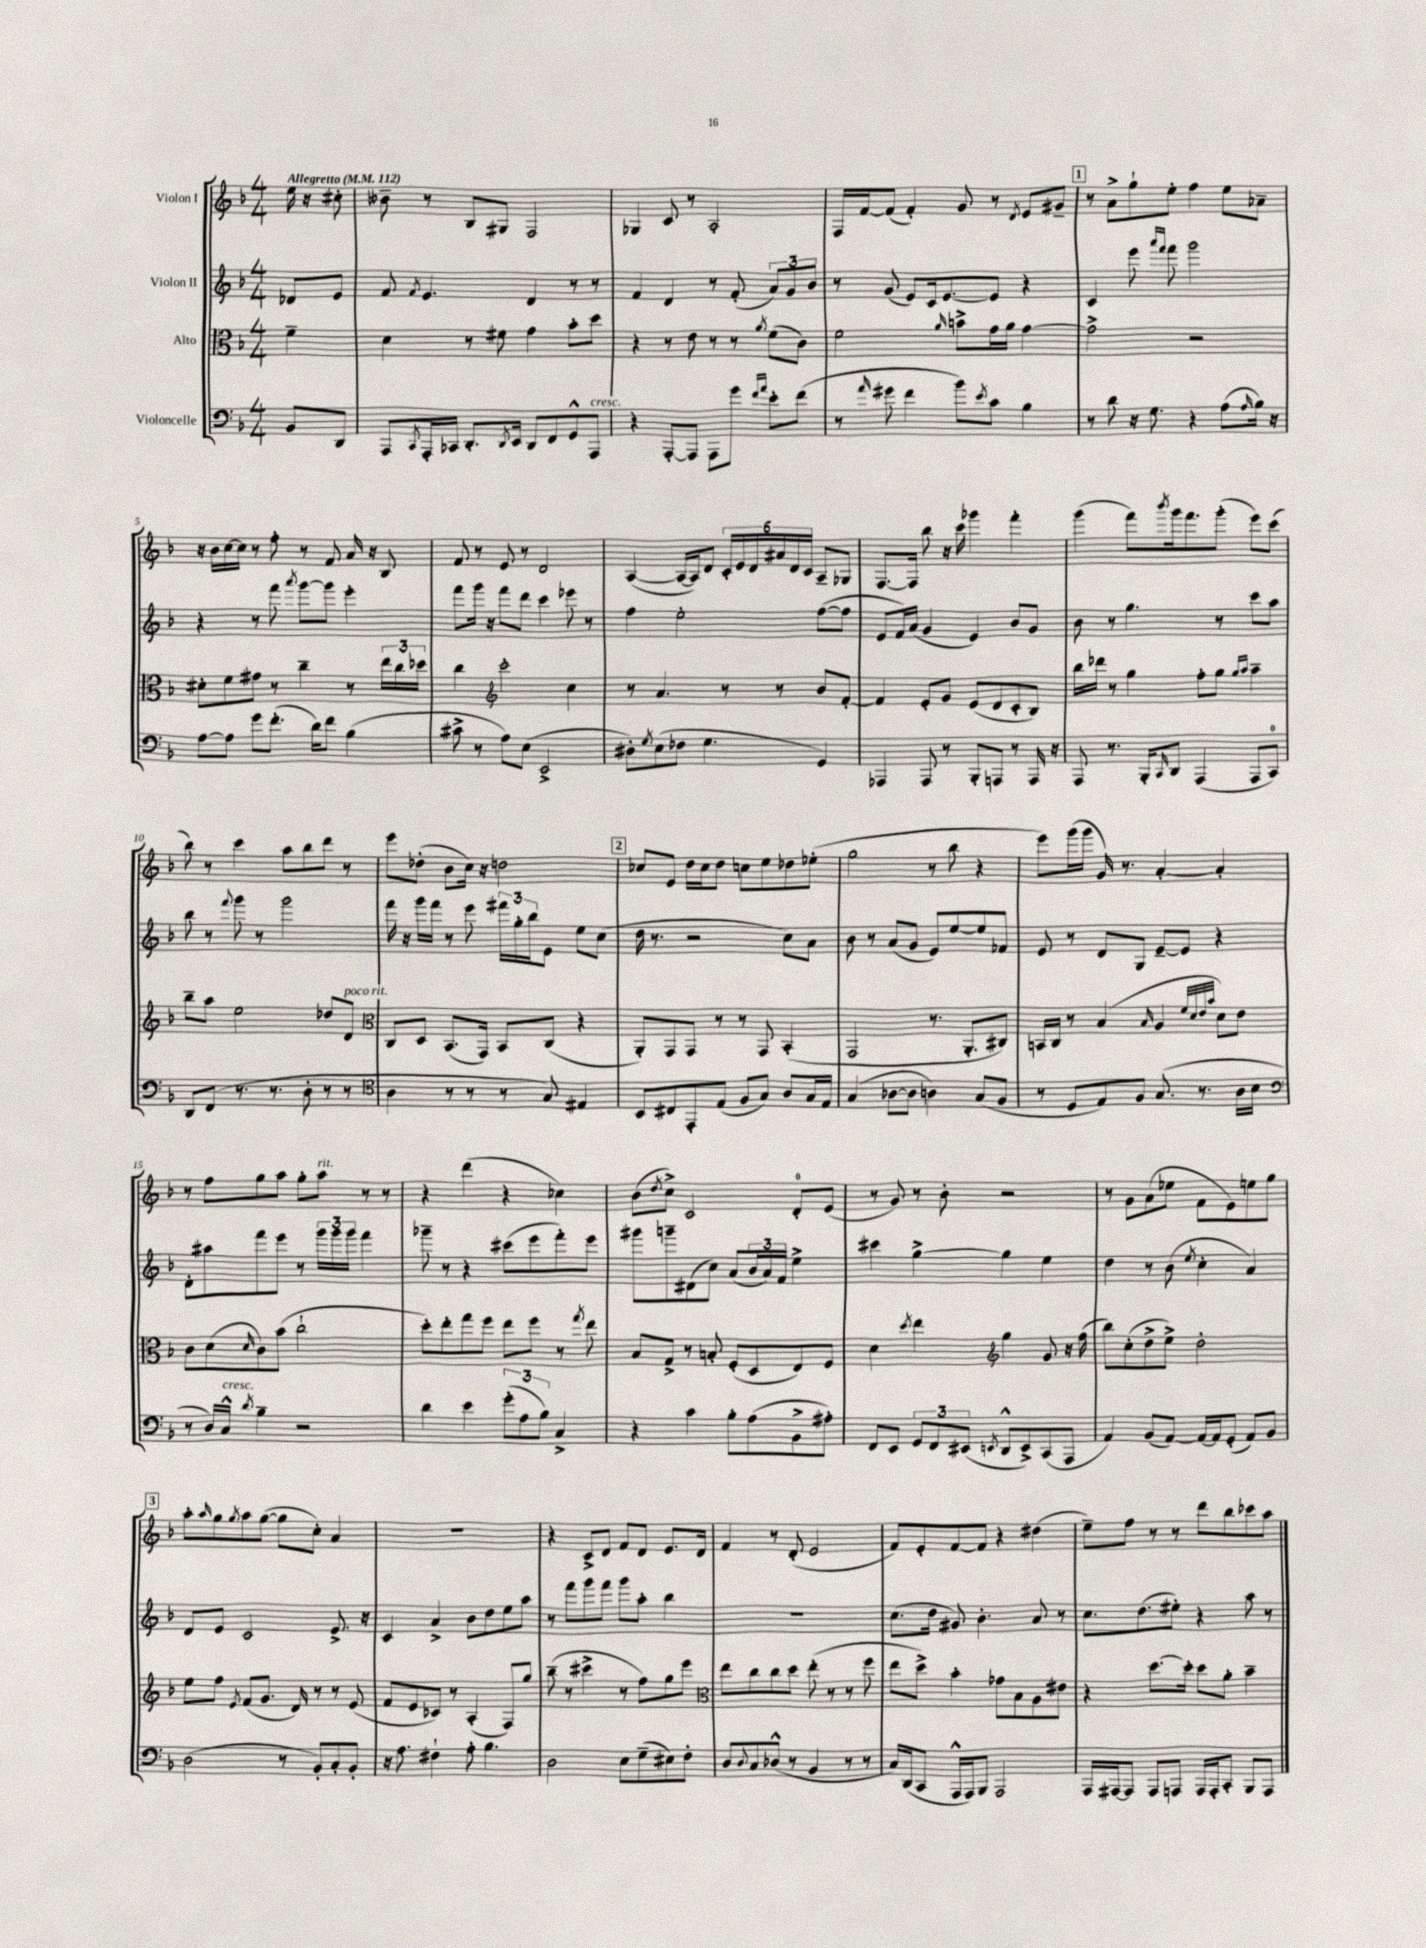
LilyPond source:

<<
\new StaffGroup <<
\new Staff = "s0" \with { instrumentName = "Violon I" } {
    \clef treble \key f \major \numericTimeSignature \time 4/4 \partial 4 \tempo "Allegretto" 4 = 112
    e''16 r16 cis''8-. |
    beses'8-- r8 bes8 gis8 f2 |
    ges4 c'8 r8 a2-. |
    f16 f'16~ f'8( f'4-.) g'8 r8 \acciaccatura { d'8 } e'8 gis'8-- |
    \mark \markup { \box "1" } r8 a'8-> g''8-! e''8-. f''4 e''8 aes'8-- |
    r16 bes'16 c''16~ c''16 r8 f''8-. r8 f'8 a'16 r16 bes8 |
    f'8 r8 e'8 r8 d'2 |
    a4~( a16~ a16) d'8 \tuplet 6/4 { c'16-. e'16 d'16 ais'16 d'16 c'16 } a8-- ges8 |
    f8.~ f16 bes''8 r16 c'''16 ges'''4 f'''4-. |
    g'''4( f'''8) \acciaccatura { bes'''8 } g'''16 f'''8. g'''8-.( e'''8) c'''8( |
    bes''8) r8 c'''4 a''8 bes''8 d'''8 r8 |
    e'''8 des''8-.( bes'8 c''16) r16 d''2 |
    \mark \markup { \box "2" } ces''8 e'8 d''16 ces''16 d''8 c''8 e''8 des''8 ees''8-.( |
    g''2 r8 bes''8 r4 |
    e'''8) g'''16( g'''16 g'16) r8. a'4~-. a'4-. |
    r8 f''8 g''8 a''8 g''8-. a''8^\markup { \italic "rit." } r8 r8 |
    r4 d'''4( r4 ces''4) |
    bes'8( \acciaccatura { d''8 } c''8->) c'2 d'8-0-. e'8( |
    r8 g'8) r8 bes'8-. r2 |
    r8 g'8 a'8( ees''8 f'8 e'8) e''8 g''8 |
    \mark \markup { \box "3" } a''8-. \grace { a''16 } g''8 \acciaccatura { g''8 } a''8 g''8~( g''8 c''8-.) a'4 |
    R1 |
    r4 c'8-> d'8 f'8 d'8 e'8. d'16 |
    f'4 r8 d'8-.( e'2 |
    f'8) e'8-. f'8~ f'8 r4 dis''4( |
    e''8--) f''8 r8 r8 d'''8 bes''8 ces'''8 a''8 \bar "|." |
}
\new Staff = "s1" \with { instrumentName = "Violon II" } {
    \clef treble \key f \major \numericTimeSignature \time 4/4 \partial 4
    des'8 e'8 |
    f'8 \acciaccatura { f'8 } e'4. d'4 r8 r8 |
    f'4 d'4 r8 f'8-.( \tuplet 3/2 { a'8) g'8 bes'8 } |
    r8 g'8( e'8) c'16 e'8.~ e'8 r4 |
    \mark \markup { \box "1" } c'4 e'''8 \grace { a'''16 f'''16 } f'''8 g'''2 |
    r4 r8 f'''8 \acciaccatura { a'''8 } g'''8~ g'''8 e'''4-. |
    f'''8 g'''16 r16 f'''8 d'''8 c'''4 ees'''8 r8 |
    f''4 e''2-. f''8~( f''8 |
    e'8 f'16) a'16( g'4 e'4) bes'8 g'8 |
    bes'8 r8 g''4. r8 c'''8 a''8 |
    bes''8 r8 \appoggiatura { f'''8 } g'''8 r8 g'''2 |
    f'''16 r16 g'''16 f'''16 r8 e'''8 \tuplet 3/2 { fis'''16 g''16-. bes''16 } e'8 e''8 c''8( |
    \mark \markup { \box "2" } d''16 r8. r2 c''8) a'8 |
    bes'8 r8 a'8( g'8 e'8) e''8~ e''8 fes'8 |
    e'8 r8 d'8 g8 e'8~-- e'8 r4 |
    d'8-. ais''8 f'''8 e'''8 r8 \tuplet 3/2 { g'''16 g'''16 g'''16 } f'''4 |
    ges'''8-- r8 r4 cis'''8( e'''8 f'''8-.) e'''8 |
    gis'''8 g'''8-- dis'8( c''8) a'8( \tuplet 3/2 { bes'16 a'16) f'16 } e''4-> |
    cis'''4 g''4~-> g''4 e''4 |
    d''4 r8 bes'8( \acciaccatura { e''8 } c''4-. a'4) |
    \mark \markup { \box "3" } d'8 e'8 c'2 e'8.-> r16 |
    c'4 a'4-> bes'8 d''8 e''8 a''8 |
    r8 f'''8 g'''8 f'''8 g'''8 a''8-. bes''4 |
    R1 |
    c''8.( d''16 gis'8) bes'4.-. a'8 r8 |
    c''8. d''8.( eis''8-.) r4 a''8 r8 \bar "|." |
}
\new Staff = "s2" \with { instrumentName = "Alto" } {
    \clef alto \key f \major \numericTimeSignature \time 4/4 \partial 4
    f'4-- |
    d'4 r8 fis'8 g'4 bes'8-. d''8 |
    r4 r8 e'8 r8 r8 \acciaccatura { a'8 } f'8( c'8) |
    f'2 \grace { a'16 } b'8-> g'16 a'16 g'4~ |
    \mark \markup { \box "1" } g'2-> r2 |
    dis'8-. f'8 gis'8 r8 c''4-- r8 \tuplet 3/2 { e''16 c''16 des''16 } |
    c''4 \clef treble c'''2-. c''4 |
    r8 a'4. r8 r8 bes'8 f'8~-. |
    f'4 e'8-. g'8 e'8( d'8 c'8-. bes8) |
    bes''16 des'''16 r8 g''4 f''8-. g''8 \grace { g''16 a''16 } a''4-- |
    bes''8-- a''8 e''2 des''8 d'8^\markup { \italic "poco rit." } |
    \clef alto c8 d8 bes,8.( g,16) bes,8 c8( r4 |
    \mark \markup { \box "2" } a,8-.) g,8 g,8 r8 r8 g,8 bes,4-.( |
    g,2 r8. a,8.-. cis8) |
    b,16 c16 r8 bes4( \grace { bes16 } a4 \grace { f'32 d'32 e'32 bes'32 } d'8) e'8 |
    c'8 d'8( \grace { d'16 } c'8) bes'8( c''2-! |
    d''8-.) e''8-. g''8 f''8 e''8 f''8 r8 \acciaccatura { g''8 } e''8 |
    bes8 g8-> r8 b8-. f8-.( d8 e8) f8 |
    d'4 \acciaccatura { d''8 } e''4 \clef treble g''4 g'8 r16 f''16( |
    bes''8) c''8-.( d''8-> e''8->) d''2-. |
    \mark \markup { \box "3" } e''8 f''8 \acciaccatura { e'8 } f'8( g'8. d'16) r8 r8 e'8( |
    f'8 e'8 ces'8) r8 a4-.( f8) g''8 |
    bes''8--( r8 cis'''4-> r8 f''8) g''8 e'''8 |
    \clef alto e''8 c''8 c''8 d''8 e''8-.( r8 r8 f''8 |
    e''8 d''8->) bes'4-. ges'8 bes8 a8 eis'8 |
    r4 d''8.~ d''16-. d''8 a'8-. bes'4-- \bar "|." |
}
\new Staff = "s3" \with { instrumentName = "Violoncelle" } {
    \clef bass \key f \major \numericTimeSignature \time 4/4 \partial 4
    bes,8 d,8 |
    a,,8 \acciaccatura { c,8 } a,,16-. ces,16 d,8.-. \acciaccatura { d,8 } e,16 d,8 f,8 g,8-^ a,,8^\markup { \italic "cresc." } |
    r4 a,,8~-. a,,8 a,,8 g'8 \grace { f'16 a'16 } e'8-. f'8( |
    r8 \grace { a'16 } gis'8 f'4 bes'8) \acciaccatura { e'8 } c'8 bes4 |
    \mark \markup { \box "1" } r8 d'8 r16 g8. r4 a8( \grace { a16 } bes16) r16 |
    a8~ a8 g'8 f'8.-.( d'16) f'8 bes4( |
    cis'8-> r8 a8) e8( e,2-> |
    dis8-.) \acciaccatura { g8 } e8( fes8 g4. g,4) |
    aes,,4 aes,,8 r8 bes,,8-. a,,8 r8 a,,16 r16 |
    a,,8 r8. bes,,16-. \grace { c,16 } d,8 a,,4( a,,8 c,8-0) |
    d,8 f,8( r8. r8. d8-. r8 r8 |
    \clef tenor a4 r8 r8 r8 g8) eis4 |
    \mark \markup { \box "2" } bes,8 cis8 e,8-. e8( f8 g8) a8 g16 e16 |
    g4( aes8~ aes8 a4) g8( f8 |
    r8 d8 e8) f8 g8.( r8. a16 bes16 |
    \clef bass r8 d16) c16-^^\markup { \italic "cresc." } \acciaccatura { d'8 } bes4-- r2 |
    d'4 e'4 \tuplet 3/2 { g'8-.( a8 bes8) } c4-> |
    r4 c'4 bes8-. a8( bes,8-> ais8-.) |
    f,8 e,8 \tuplet 3/2 { g,8 f,8 eis,8( } \acciaccatura { e,8 } d,8-^ e,8->) c,8( a,,8 |
    a,4) bes,8( a,8~) a,16~ a,16 g,8-.( a,8) bes,8 |
    \mark \markup { \box "3" } d2( r8 bes,8-.) c8-. bes,8-. |
    r16 a8. fis4-! a8-. bes4. |
    d2 e8 g8--( eis8) f8-. |
    d8 \appoggiatura { d8 } c8 des8-^( r8 bes,4 r8 r8 |
    c16) d,16( c,8 a,,16-^ a,,16) bes,,8 a,,2 |
    a,,16 ais,,16~ ais,,8 ais,,8 a,,8 a,,16 a,,16-. c,8-. bes,,8 a,,8 \bar "|." |
}
>>
>>
